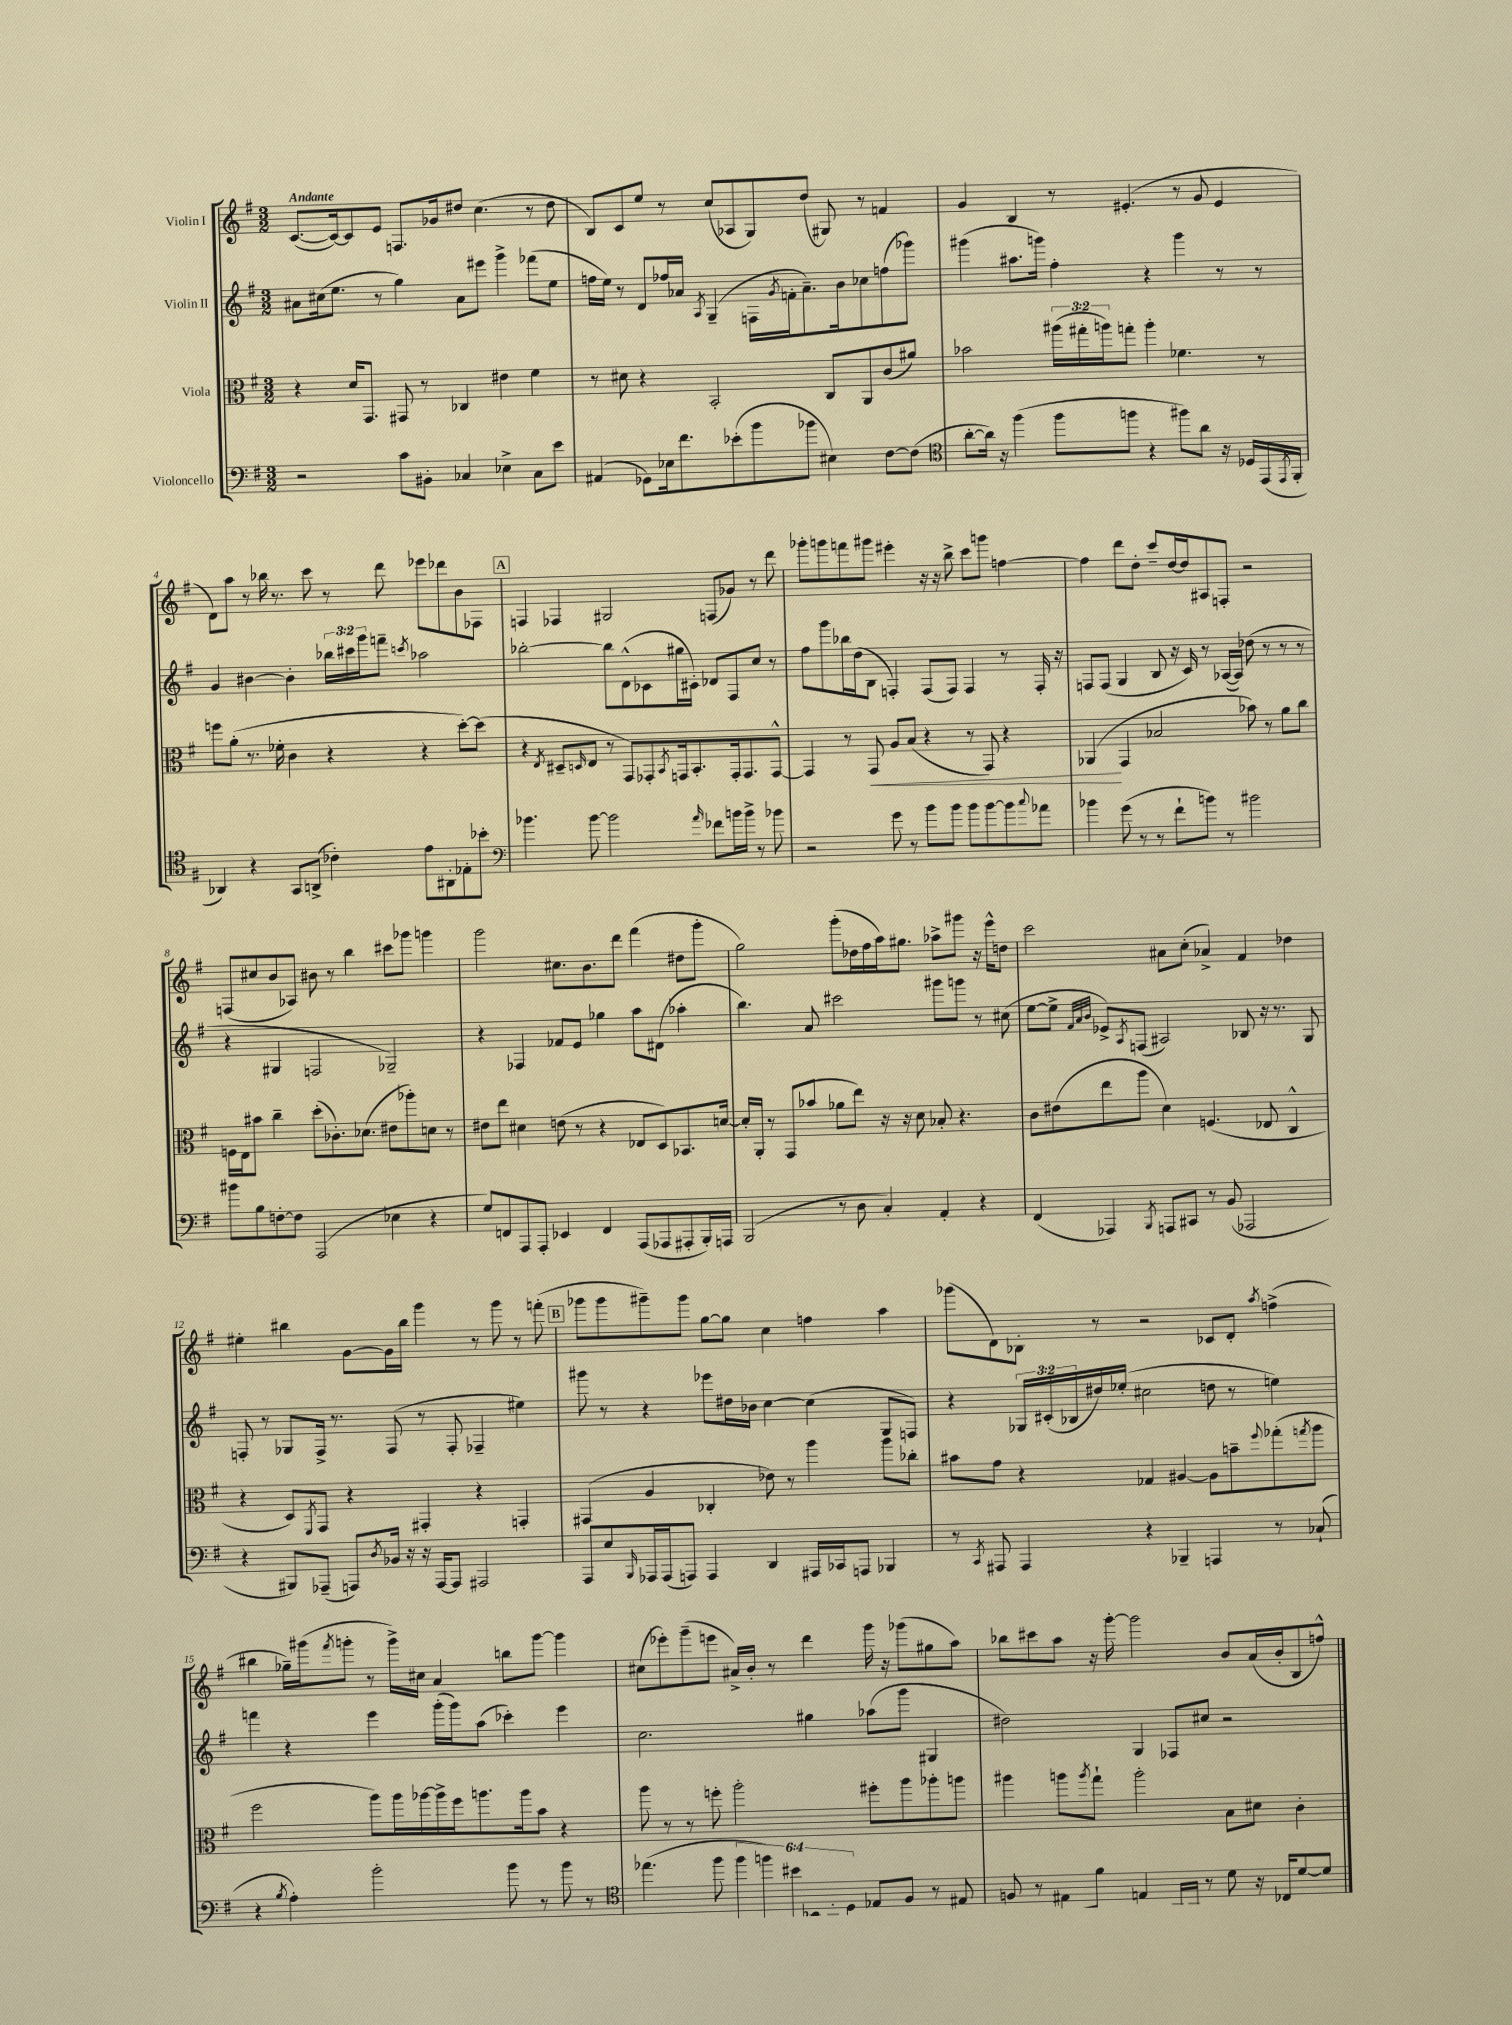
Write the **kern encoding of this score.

**kern	**kern	**kern	**kern
*staff4	*staff3	*staff2	*staff1
*clefF4	*clefC3	*clefG2	*clefG2
*k[f#]	*k[f#]	*k[f#]	*k[f#]
*M3/2	*M3/2	*M3/2	*M3/2
2r	4r	8a#	([8.c
.	.	(16cc#	.
.	.	8.ee	16c_)
.	16d	.	8c]
.	8.GG	.	.
.	.	8r	8e
8c	8GG#	4gg)	8.F
8BB#'	8r	.	.
.	.	.	16g-
4C-	4C-	8a#	8dd#
.	.	8eee#	(4.cc
4E-^	4e#	4ggg^	.
8C-	4f#	(8fff-	8r
8e	.	8ee	8dd#
=	=	=	=
(4AA#	8r	16ff	8B)
.	.	16ee)	.
.	8d#	8r	8c
8GG-)	4r	8d	8ee
16E-	.	16ff-	8r
8.f#	.	16a-	.
.	.	8qA	.
.	2BB'	(4G~	(8cc
(8e-'	.	.	8A-
8b	.	16F	8G)
.	.	8qg	.
.	.	16f'	.
8b-	.	8.a-~)	(8dd
4E#)	8C	.	8G#)
.	.	16b	.
.	8AA	8cc-	8r
[8F#	(8c	(8ff	4f
(8F#]	8a#)	8ggg-)	.
=	=	=	=
*clefC4	*	*	*
[8a'	2b-	(4ggg#	4g
16a])	.	.	.
16r	.	.	.
(4ff#	.	8.aa#	4B
.	.	16ggg)	.
8ff#	(24aa#	4ff#'	8r
.	24gg#'	.	.
.	24aa)	.	.
8ff	8gg'	.	(4.e#'
4r	4aa'	4r	.
8ff#)	4.f-	4ggg	8r
8a	.	.	8g
16r	.	8r	4e#
16D-	.	.	.
(16EE	8r	8r	.
8qEE	.	.	.
16FF#'	.	.	.
=	=	=	=
4AA-)	8ff	4g	8d)
.	(8a'	.	8aa
4r	8.r	[4b#	8r
.	.	.	16bb-
.	16f-'	.	8.r
8GG	4c	4b#']	.
(8AA^	.	.	8ccc
4c-')	4r	24bb-	8r
.	.	24ccc#	.
.	.	24ggg	.
.	.	8fff~	8ddd
.	.	8qccc	.
8e	4r	2aa-	8eee-
8AA#'	.	.	8ddd-
8E-'	[8dd')	.	8b
8b-'	(8dd]	.	8F-
=	=	=	=
*clefF4	*	*	*
4.b-	4r	[2bb-'	4F
.	8qE	.	.
.	8D#~	.	4F-
.	16qqD	.	.
[8b-	8E	.	.
2b-]	8r	8bb-]	2G#
.	8GG)	(8d^^	.
.	8GG-'	8c-	.
.	8qBB	.	.
.	16GG	16gg#	.
.	8.BB'	16c#')	.
16qqa	.	.	.
8f-	.	8d-	(8F
16b	16GG'	8F#	8g-)
16b^	8.GG	.	.
8r	.	8cc	8r
8b-	[8GG^^	8r	8ddd
=	=	=	=
2r	4GG]	8ff#	8ggg-'
.	.	8ggg	8ggg
.	8r	16bb-	8fff
.	.	(16dd	.
.	8GG	8B	8ggg#
8g	8A	4F')	4eee#'
8r	(8B	.	.
8b	4r	(8F	16r
.	.	.	16r
8b	.	8F)	8bb^
8b	8r	4F	8ccc
[8b	8GG)	.	8ggg
8b]	4r	8r	[4ff
8qqcc	.	.	.
8a-	.	16F'	.
.	.	16r	.
=	=	=	=
4b-	(4AA-	8F	4ff]
.	.	(8F	.
(8g	4GG	4G	8ddd
8r	.	.	8dd'
8r	2B-	8B	8ccc~
8f#`	.	16r	[16dd
.	.	16c)	16dd]
8b)	.	8r	8A#
8r	.	([16A-	8F'
.	.	16A-])	.
2b#	8b-)	(8dd-	2r
.	8r	8r	.
.	8a	8r	.
.	8cc	8r	.
=	=	=	=
8b#	16F	4r	(8F
.	16E	.	.
8B	8b#	.	8cc#
[8F'	4cc~	4G#	8b
8F]	.	.	8A-)
(2AAA	(8dd'	2F	8b#
.	8.c-')	.	8r
.	.	.	4bb
.	(8.d-	.	.
4E-	8e#	2G-~)	8ccc#
.	8aa-')	.	8ggg-
4r	8d	.	4ggg
.	8r	.	.
=	=	=	=
8G)	8e#	4r	2ggg
8FF	8ee	.	.
8AAA	4d#	4F-	.
8AAA'	.	.	.
4EE-	(8e	8f-	8.cc#
.	8r	8e	.
.	.	.	8.b
4FF	4r	4gg-	.
.	.	.	8ddd
(8AAA	8E-	8aa	(4fff#
8AAA-	8D)	(8d#	.
8AAA#'	8.BB-	4aa-'	8dd#
16BBB')	.	.	8ggg'
16AAA	[16d	.	.
=	=	=	=
(2BBB	16d']	4.bb)	2gg)
.	16AA'	.	.
.	8r	.	.
.	(8GG	.	.
.	8b-	8a	.
8r	8a-	2ccc#	(8ggg'
8D	8ee)	.	16dd-
.	.	.	16ff#
4C')	16r	.	16aa)
.	16r	.	8.gg#
.	8d	.	.
4AA'	8B-'	8ggg#	8aa-^
.	4.r	8ggg	8ggg#
4r	.	8r	16r
.	.	.	16eee^^
.	.	(8cc#	8dd
=	=	=	=
(4FF#	8c	[8ee	2ccc
.	(8e#	8ee^]	.
.	.	32qqf#	.
.	.	32qqa	.
.	.	32qqb	.
4AAA-)	8ee	8e-^)	.
.	.	8qA	.
.	8aa	(8F	.
8qBBB	.	.	.
8AAA	4d)	2A#)	8a#
8CC#	.	.	(8cc'
8r	(4.F	.	4a-^)
(8BB	.	.	.
2AAA-	.	8B-	4f#
.	8E-	16r	.
.	.	8.r	.
.	4C^^	.	4dd-
.	.	8G	.
=	=	=	=
4r	4r	8F'	4ee#'
.	.	8r	.
8BBB#)	8D)	8G-	4bb#
.	8qFF#	.	.
(8AAA-~	8GG	16F^	.
.	.	8.r	.
8AAA)	4r	.	[8g
8qD	.	.	.
16BB-	.	(8F	16g]
16r	.	.	16bb#
16r	4GG#'	8r	4ggg
[16AAA	.	.	.
8AAA]	.	8F'	.
2AAA#	4r	4F-~	8r
.	.	.	8ggg
.	4GG'	4ee#)	8r
.	.	.	(8fff'
=	=	=	=
8AAA	(4GG#	8ggg#	8ggg-
8E	.	8r	8ggg-
16qqBBB	.	.	.
16AAA-	4A	4r	8ggg#~)
(16AAA-	.	.	.
8AAA)	.	.	8ggg#
4AAA	4C-'	8eee-	[8gg
.	.	16dd#	8gg]
.	.	16b-	.
4DD	8e-)	[4cc	4cc
.	8r	.	.
16AAA#	4aa	(4cc]	4ff
16CC-	.	.	.
8AAA	.	.	.
4BBB-	8aa	8G	4aa
.	8cc-'	8F)	.
=	=	=	=
8r	8b#	4r	(8ggg-
8qCC	.	.	.
8AAA#	8g	.	8d)
4AAA#	4r	24G-	8B-'
.	.	(24c#'	.
.	.	24B-	.
.	.	16dd#)	8r
.	.	(16ee-'	.
4r	4G-	2cc#	2r
4BBB-~	[4A#	.	.
4AAA	8A#]	8dd	8c-
.	8b~	8r	8d'
.	8qqff#	.	8qaa
8r	(8gg-'	4ee)	(4ff^
.	8qgg	.	.
(8C-`	8aa	.	.
=	=	=	=
4r	2ff#	4fff	4bb#
8qB	.	.	.
4A')	.	4r	16gg-~)
.	.	.	(16ggg#
.	.	.	8qfff#
.	.	.	8ggg'
2b'	8aa)	4eee	8r
.	16aa	.	16ggg^)
.	[16aa-	.	16cc#
.	16aa-^]	(16ggg'	4a
.	16ff#	16ggg)	.
.	8.aa	(8aa	.
8b	.	4ccc-')	8bb
.	16aa	.	.
8r	8b	.	[8ggg
8b	4r	4eee	4ggg]
8r	.	.	.
=	=	=	=
*clefC4	*	*	*
(4.ee-	8aa	2.cc	(8cc#
.	8r	.	8eee-')
.	8r	.	(8ggg~
8ff#	8ff'	.	8eee
12ff#	2aa'	.	16a#^)
.	.	.	16b'
12ff)	.	.	.
.	.	.	8r
12b#	.	.	.
12BB-	.	4gg#	4ddd
12EE#'	.	.	.
12D	.	.	.
8E-	8ff#'	(8aa-	16ggg
.	.	.	16r
8F#	8aa	8ggg	(8ggg-
8r	8aa-'	4G#	8gg#
8E#	8aa	.	8aa)
=	=	=	=
8F	4aa#	2dd#)	8bb-
8r	.	.	8ccc#
8E#	8aa	.	8aa
.	8qaa	.	.
8f#	8gg`	.	16r
.	.	.	[16ggg'
4E	2aa'	4G	2ggg]
16EE	.	8F-	.
16GG	.	.	.
8r	.	8cc#	.
8d	8B	2r	8b
16r	8d#	.	(16a
16C-	.	.	16b'
[8d	4c'	.	8B
8d]	.	.	8ff^^)
==	==	==	==
*-	*-	*-	*-
